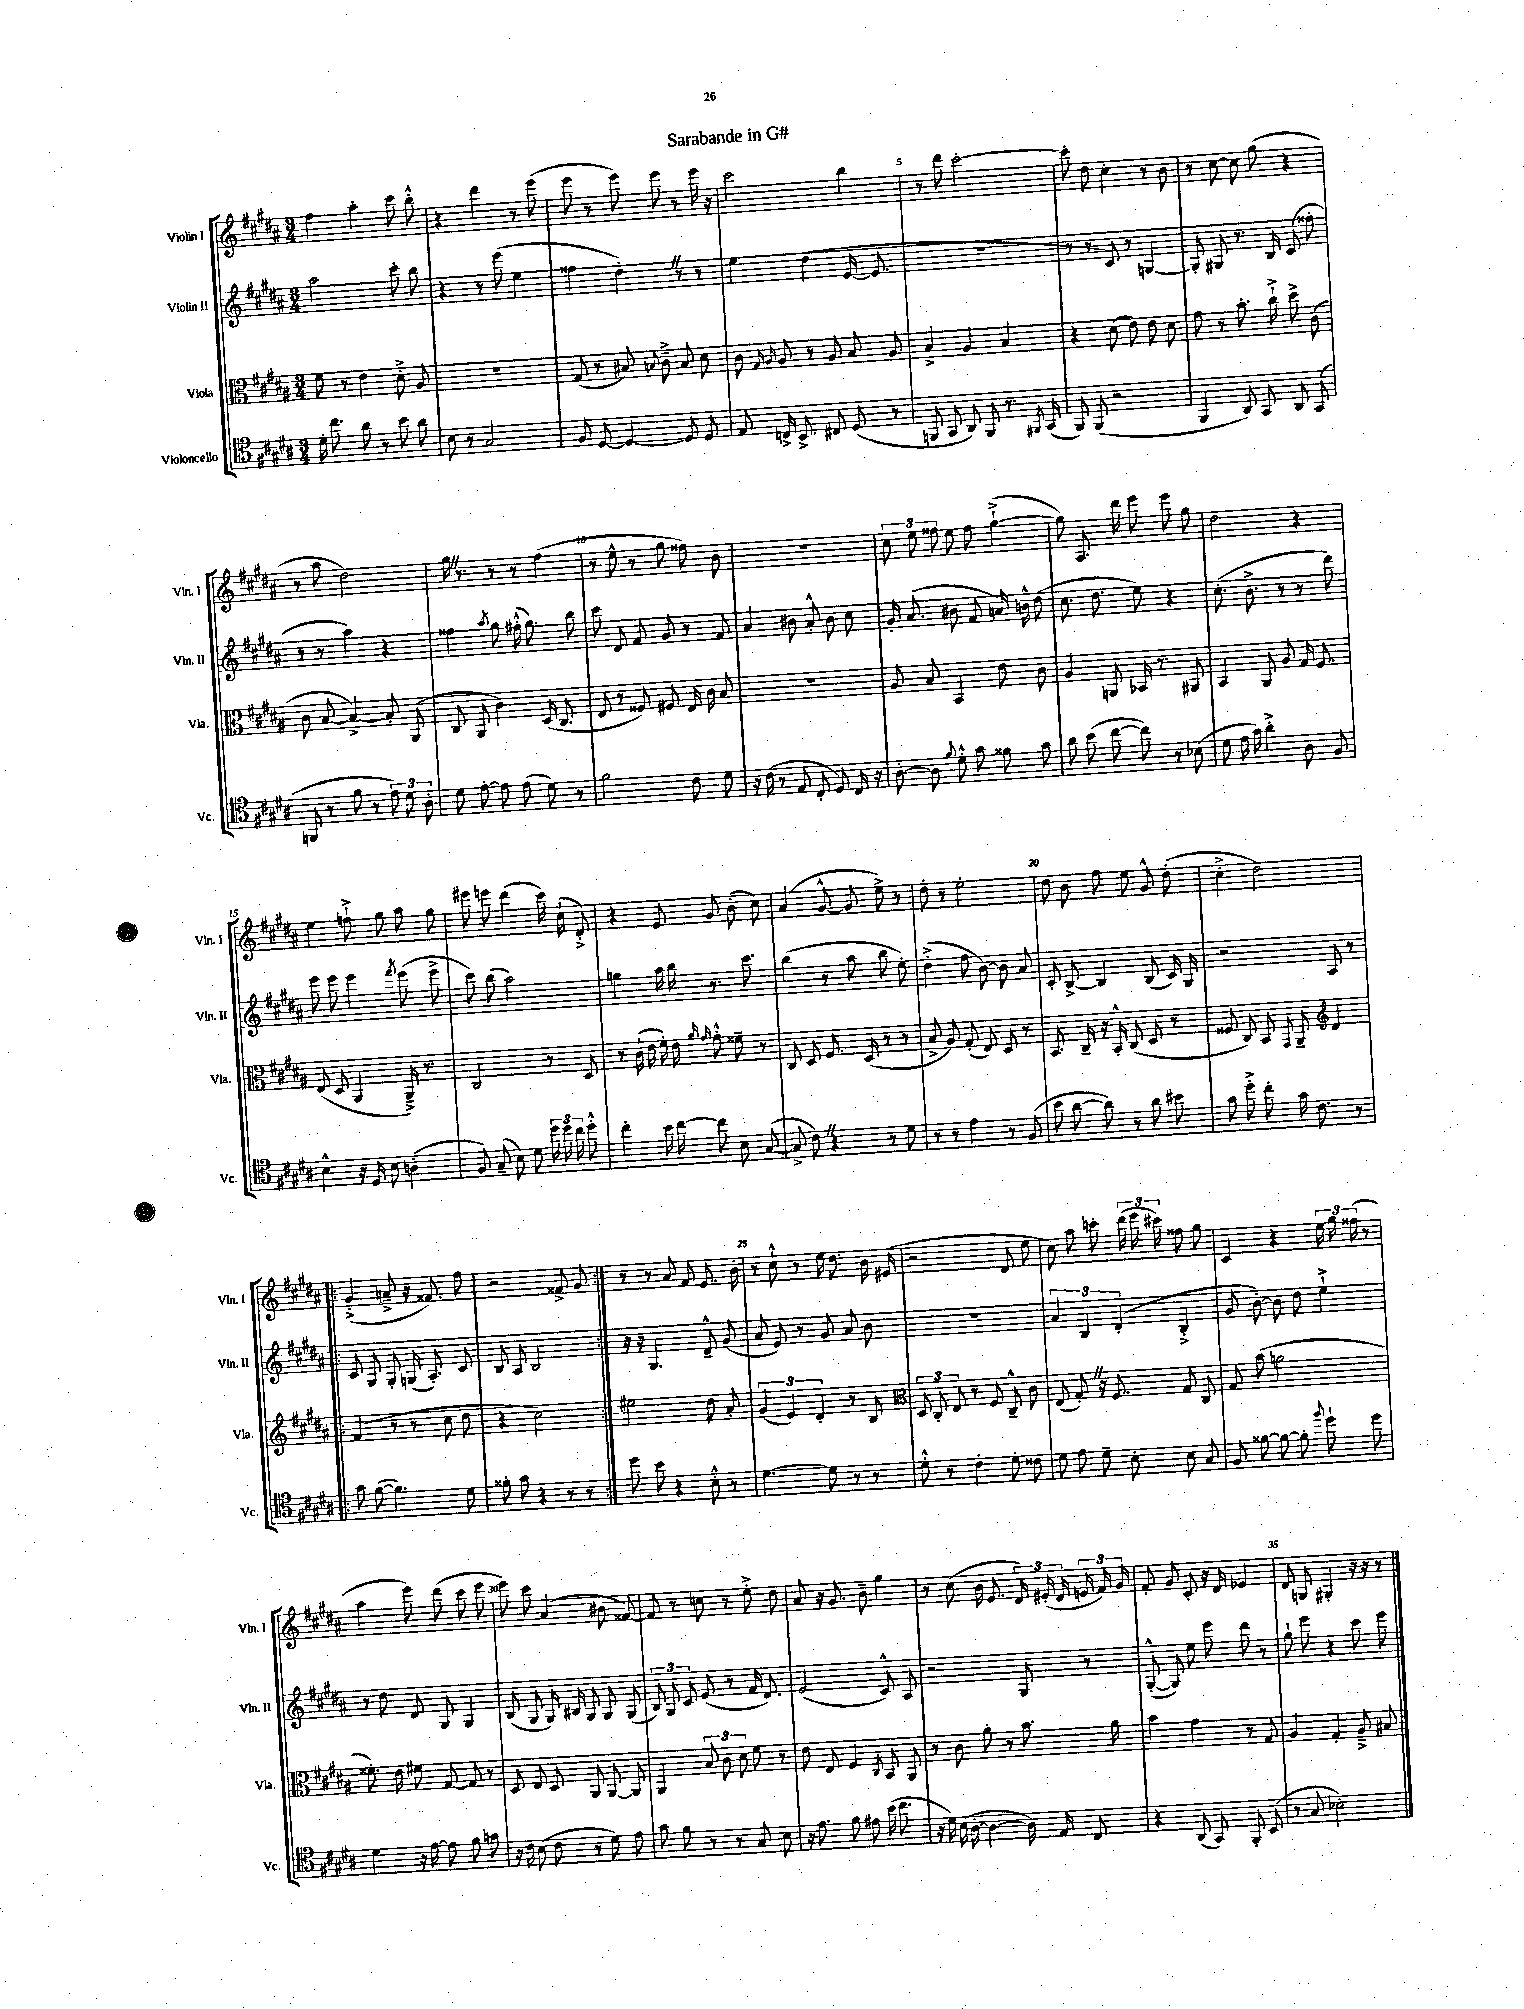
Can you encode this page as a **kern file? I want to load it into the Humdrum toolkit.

**kern	**kern	**kern	**kern
*staff4	*staff3	*staff2	*staff1
*clefC4	*clefC3	*clefG2	*clefG2
*k[f#c#g#d#a#]	*k[f#c#g#d#a#]	*k[f#c#g#d#a#]	*k[f#c#g#d#a#]
*M3/4	*M3/4	*M3/4	*M3/4
16d#'\	8f#\	2aa#\	4ff#\
8.cc#\	.	.	.
.	8r	.	.
8a#\	4e\	.	4aa#'\
8r	.	.	.
8b\	8d#'^\	8ccc#'\	8ccc#\
8a#\	8A#/	8bb\	8bb'^^\
=	=	=	=
8B\	2.r	4r	4r
8r	.	.	.
2G#/	.	8r	4ddd#\
.	.	(8eee\	.
.	.	4ee\	8r
.	.	.	(8eee\
=	=	=	=
8F#/	(8G#/	4ff##\	8eee\
[8D#/	8r	.	8r
4D#/_	8B#/)	4dd#'\)	8eee\)
.	8qqB/	.	.
.	8c#~^\	.	8eee\
8D#/]	8B/	8r	8r
8D#/	8d#\	8r	16eee\
.	.	.	16r
=	=	=	=
8E/	8c#\	4ee\	2ccc#\
.	16qqG#/	.	.
.	16qqA#/	.	.
16C^/	8A#/	.	.
8.BB^/	.	.	.
.	8r	(4dd#\	.
8C#/	8A#/	.	.
(8D#/	8B/	[16e/	4bb\
.	.	8.e/]	.
8r	8A#/	.	.
=	=	=	=
8FF/	4B^/	2.r	8r
8GG#/	.	.	8ddd#\
8AA#/)	4A#/	.	[2ccc#'\
8FF/	.	.	.
8.r	4B/	.	.
8qFF#/	.	.	.
(16GG#/	.	.	.
=	=	=	=
8FF#/)	4r	8r	8ccc#'\]
(8FF#/	.	8r	8dd#\
2r	(8d#\	8c#/)	4cc#'\
.	8e\)	8r	.
.	8e\	[4G/	8r
.	8d#\	.	8b\
=	=	=	=
4FF#/	8g#\	8G'/]	8r
.	8r	8G#/	[8cc#\
8AA#/)	8.b'\	8.r	8cc#\]
8GG#/	.	.	(8gg#\
.	16cc#`^\	16B/	.
8AA#/	8dd#^\	(8c#/	4r
(8GG#/	(8c#\	8ff##'\	.
=	=	=	=
8FF/	8c#\	8r	8r
8r	[8B/	8r	8aa#\
8f#\	4B^/_)	4aa#\)	2dd#\)
8r	.	.	.
12e\)	8B'/]	4r	.
12d#\	.	.	.
.	(8AA#/	.	.
12A#'\	.	.	.
=	=	=	=
8d#\	8C#/	4ff##\	16gg#\
.	.	.	8.r
[8e'\	8AA#/	.	.
.	.	8qaa#/	.
8e\]	4c#\)	8gg#\	8r
(8e\	.	(16ff#'^^\	8r
.	.	8.gg#\)	.
8d#\)	(16D#/	.	(4ff#\
.	8.C#/	.	.
8r	.	8bb\	.
=	=	=	=
2f#\	8E/	8ccc#\	8r
.	8r	8d#/	8ee^^\
.	8F##/)	8f#/	8r
.	8F#/	8g#/	8gg#\
8c#\	16E/	8r	8ff##\)
.	16c#\	.	.
8d#\	8B/	8f#/	8b\
=	=	=	=
16r	2.r	4a#/	2.r
(16c#\	.	.	.
8r	.	.	.
8E/	.	8b#\	.
8C#'/	.	8a#'^^/	.
8D#/)	.	8b#\	.
16C#/	.	8cc#\	.
16r	.	.	.
=	=	=	=
[8A#'\	8A#/	16g#'/	12cc#\
.	.	(8.a#/	.
.	.	.	12ee\
8A#\]	8B/	.	.
.	.	.	12ff##\
8qqf#/	.	.	.
8d#'^^\	4BB/	8b#\	8ee\
8g#\	.	8f#/	8ff##\
8f##\	8e\	16a/)	([4gg#`^\
.	.	16b^^\	.
8g#\	8c#\	(8dd#\	.
=	=	=	=
8a#\	4A#/	8.cc#\	8gg#\])
(8b\	.	.	8.A#/
.	.	8.dd#\	.
[8cc#\	8AA/	.	.
.	.	.	16ddd#\
8cc#\])	16BB-/	8ee\)	8eee\
.	8.r	.	.
8r	.	4r	8eee\
(8B-\	8AA#/	.	8gg#\
=	=	=	=
8d#\	4BB/	(8.cc#'\	2dd#\
16e\	.	.	.
16g#\)	.	8.b^\	.
4a#'^\	8AA#/	.	.
.	8A#/	8r	.
8A#\	16G#/	8r	4r
.	8.F#/	.	.
8F#/	.	8ddd#\)	.
=	=	=	=
4B^^\	(8E/	8eee\	4ee\
.	8D#/	8eee\	.
16r	4AA#/	4eee\	8ff`^\
16D#/	.	.	.
8B\	.	.	8gg#\
.	.	8qfff#/	.
(4A'\	16AA#~^/)	(8eee\	8aa#\
.	8.r	.	.
.	.	8eee^\	8gg#\
=	=	=	=
8F#/)	2C#/	8ccc#\)	8eee#\
(8G#~/	.	(8bb\	8eee\
8B\)	.	2aa#\)	(4ddd#\
8d#\	.	.	.
24dd#\	8r	.	16ccc#\)
24dd#\	.	.	.
.	.	.	(16cc#`\
24cc#\	.	.	.
8dd#'^^\	8D#/	.	8d#'^/)
=	=	=	=
4cc#'\	8r	4gg\	4r
.	(16c#`\	.	.
.	16e\	.	.
16b\	16f#'\)	16aa#\	8e/
[16cc#\	16e\	16bb\	.
.	16qqa#/	.	.
.	16qqg#/	.	.
8cc#\]	8g#'^^\	8.r	8g#/
8B\	8f##~\	.	(8b'\
.	.	8.ccc#\	.
([8G#/	8r	.	8cc#\)
=	=	=	=
8G#^/]	8C#/	(4bb\	(4a#/
8c#\)	8D#/	.	.
4r	8.F#/	8r	[8g#^^/
.	.	8aa#\	8g#/]
.	(16D#/	.	.
8r	8r	8bb\	8ee^\)
8d#\	8r	8ee'\)	8r
=	=	=	=
8r	8B^/	(4dd#'^\	8dd#'\
8r	8A#/)	.	8r
4e\	(8G#'/	8ff#\	2ee'\
.	8E/)	[8b\)	.
8r	8D#/	8b\]	.
(8F#/	8r	8a#/	.
=	=	=	=
8b\	8.BB/	8c#'/	8dd#\
[8a#\	.	[8B^/	8b\
.	16C#~/	.	.
8a#\])	16r	4B/]	8ff#\
.	16BB'^^/	.	.
8r	(8C#/	.	8ee\
8a#\	8D#/	(8B/	8g#^^/
8b#\	8r	16c#/)	(8dd#'\
.	.	16G#/	.
=	=	=	=
8g#\	8F##/	2r	4cc#'^\
8dd#'^\	8C#/)	.	.
8cc#'\	8BB/	.	2dd#\)
.	8qqGG#/	.	.
16g#\	8AA#~/	.	.
8.c#\	.	.	.
*	*clefG2	*	*
.	4d#/	8A#/	.
8r	.	8r	.
=!|:	=!|:	=!|:	=!|:
8g#\	(4f#/	8c#/	(4g#'^/
([8f#\	.	8G#/	.
4.f#\])	8r	8G#'/	8a~^/
.	8r	(16G/	16r
.	.	8.A#'/)	8.f##/)
.	8cc#\	.	.
8d#\	8dd#\	8c#/	8ff#\
=	=	=	=
8f##'\	4r	8B/	2r
8g#\	.	8A#/	.
4r	2cc#\)	2B/	.
8r	.	.	8f##^/
8r	.	.	8g#/
=:|!	=:|!	=:|!	=:|!
8dd#\	2ee#\	16r	8r
.	.	16r	.
8b\	.	4.G#/	8r
4r	.	.	8a#/
.	.	.	8f#/
8B'^^\	8dd#\	8d#~^^/	8.e/
8r	8a#'/	(8g#/	.
.	.	.	16b'\
=	=	=	=
[4.d#\	(6g#/	8a#/	8r
.	.	8e/)	8cc#`^^\
.	6e/)	.	.
.	.	8r	8r
.	6d#'/	.	.
8d#\]	.	8g#/	16ee\
.	.	.	8.dd#\
8r	8r	8a#/	.
8r	8B/	8b\	16b\
.	.	.	(16e#/
=	=	=	=
*	*clefC3	*	*
8d#'^^\	12D#/	2.r	2r
.	12C#'/	.	.
8r	.	.	.
.	12E/	.	.
4c#'\	8r	.	.
.	8F#/	.	.
8d#'\	8C#~^^/	.	8d#/
8c##\	8c#\	.	8ee\
=	=	=	=
8d#\	(8E/	6a#/	8cc#\)
8e\	8G#'/)	.	8aa#\
.	.	6B/	.
8d#~\	16r	.	8ccc'\
.	8.F#/	.	.
.	.	(6d#'/	.
8B'\	.	.	(24ddd#\
.	.	.	24eee\
.	.	.	24ccc#\)
8B\	8G#/	4B'^/	8ff##\
8G#/	8C#/	.	8gg#\
=	=	=	=
8F#/	8G#/	8g#/	4c#/
[8f##\	(8b\	[8b'\)	.
8f##\_	2a\	8b\]	4r
8f##'\]	.	8dd#\	.
8qqff#/	.	.	.
8dd#`\	.	4ee`^\	24ee\
.	.	.	24gg#\
.	.	.	(24ff##\
8dd#\	.	.	8r
=	=	=	=
4d#\	8.f##'\)	8r	4aa#\
.	.	8dd#\	.
.	16e\	.	.
16r	8f#\	8d#/	8eee\)
[16e\	.	.	.
8e\]	[8G#/	8G#/	(8ddd#\
8f#\	8G#/]	4G#/	8ccc#\
8g\	8r	.	8eee\
=	=	=	=
16r	8D#/	(8B/	8eee\)
16c#\	.	.	.
(8B\	8E/	8G#/	8ccc#\
8c#\	8D#/	16G#/)	(4a#/
.	.	16B#/	.
8r	8AA#/	8G#/	.
8d#\)	[8AA#/	8G#/	8b#\
8e\	8AA#/]	(8G#/	[8f##/)
=	=	=	=
8g#\	4AA#/	12B/)	8f##/]
.	.	12G#/	.
8f#\	.	.	8r
.	.	12c#/	.
8r	12B/	(8e/	8cc\
.	12c#\	.	.
8r	.	8r	8r
.	12d#\	.	.
8G#/	8f#\	16f#/	8ee'^\
.	.	8.d#/)	.
8B\	8r	.	8dd#\
=	=	=	=
16r	8e\	(2e/	8a#/
8.e\	.	.	.
.	8E/	.	16r
.	.	.	8.g#/
8f#\	4F#/	.	.
8e#\	.	.	8b~\
.	8qC#/	.	.
(16b\	8BB/	8c#^^/)	4gg#\
8.cc#\	.	.	.
.	8AA#/	8A#/	.
=	=	=	=
16r	8r	2r	8r
16d#\)	.	.	.
(16B\	8c#\	.	(8cc#\
[16A#'\	.	.	.
4A#\_	8a#'\	.	16b\
.	.	.	8.e/
.	8r	.	.
16A#\])	8.b\	8G#/	24d#/)
.	.	.	(24e#'/
16E/	.	.	.
.	.	.	24d#/
8C#/	.	8r	24e/
.	.	.	24f#/)
.	16a#\	.	.
.	.	.	24g#/
=	=	=	=
4r	4b\	([8G#'^^/	8f#'/
.	.	8G#/])	8g#/
(8AA#/	4g#\	8ee\	8c#'/
8GG#/)	.	8eee\	16r
.	.	.	16d#/
8FF#'/	8r	8ddd#\	4e-/
(8BB/	8G#/	8r	.
=	=	=	=
8r	4A#/	8gg#`\	8d#/
8G#/	.	8eee\	8G/
2B-'\)	4G#'/	4r	4G#'/
.	8A#~^/	8ccc#\	16r
.	.	.	16r
.	8B#/	8eee\	8r
==	==	==	==
*-	*-	*-	*-
